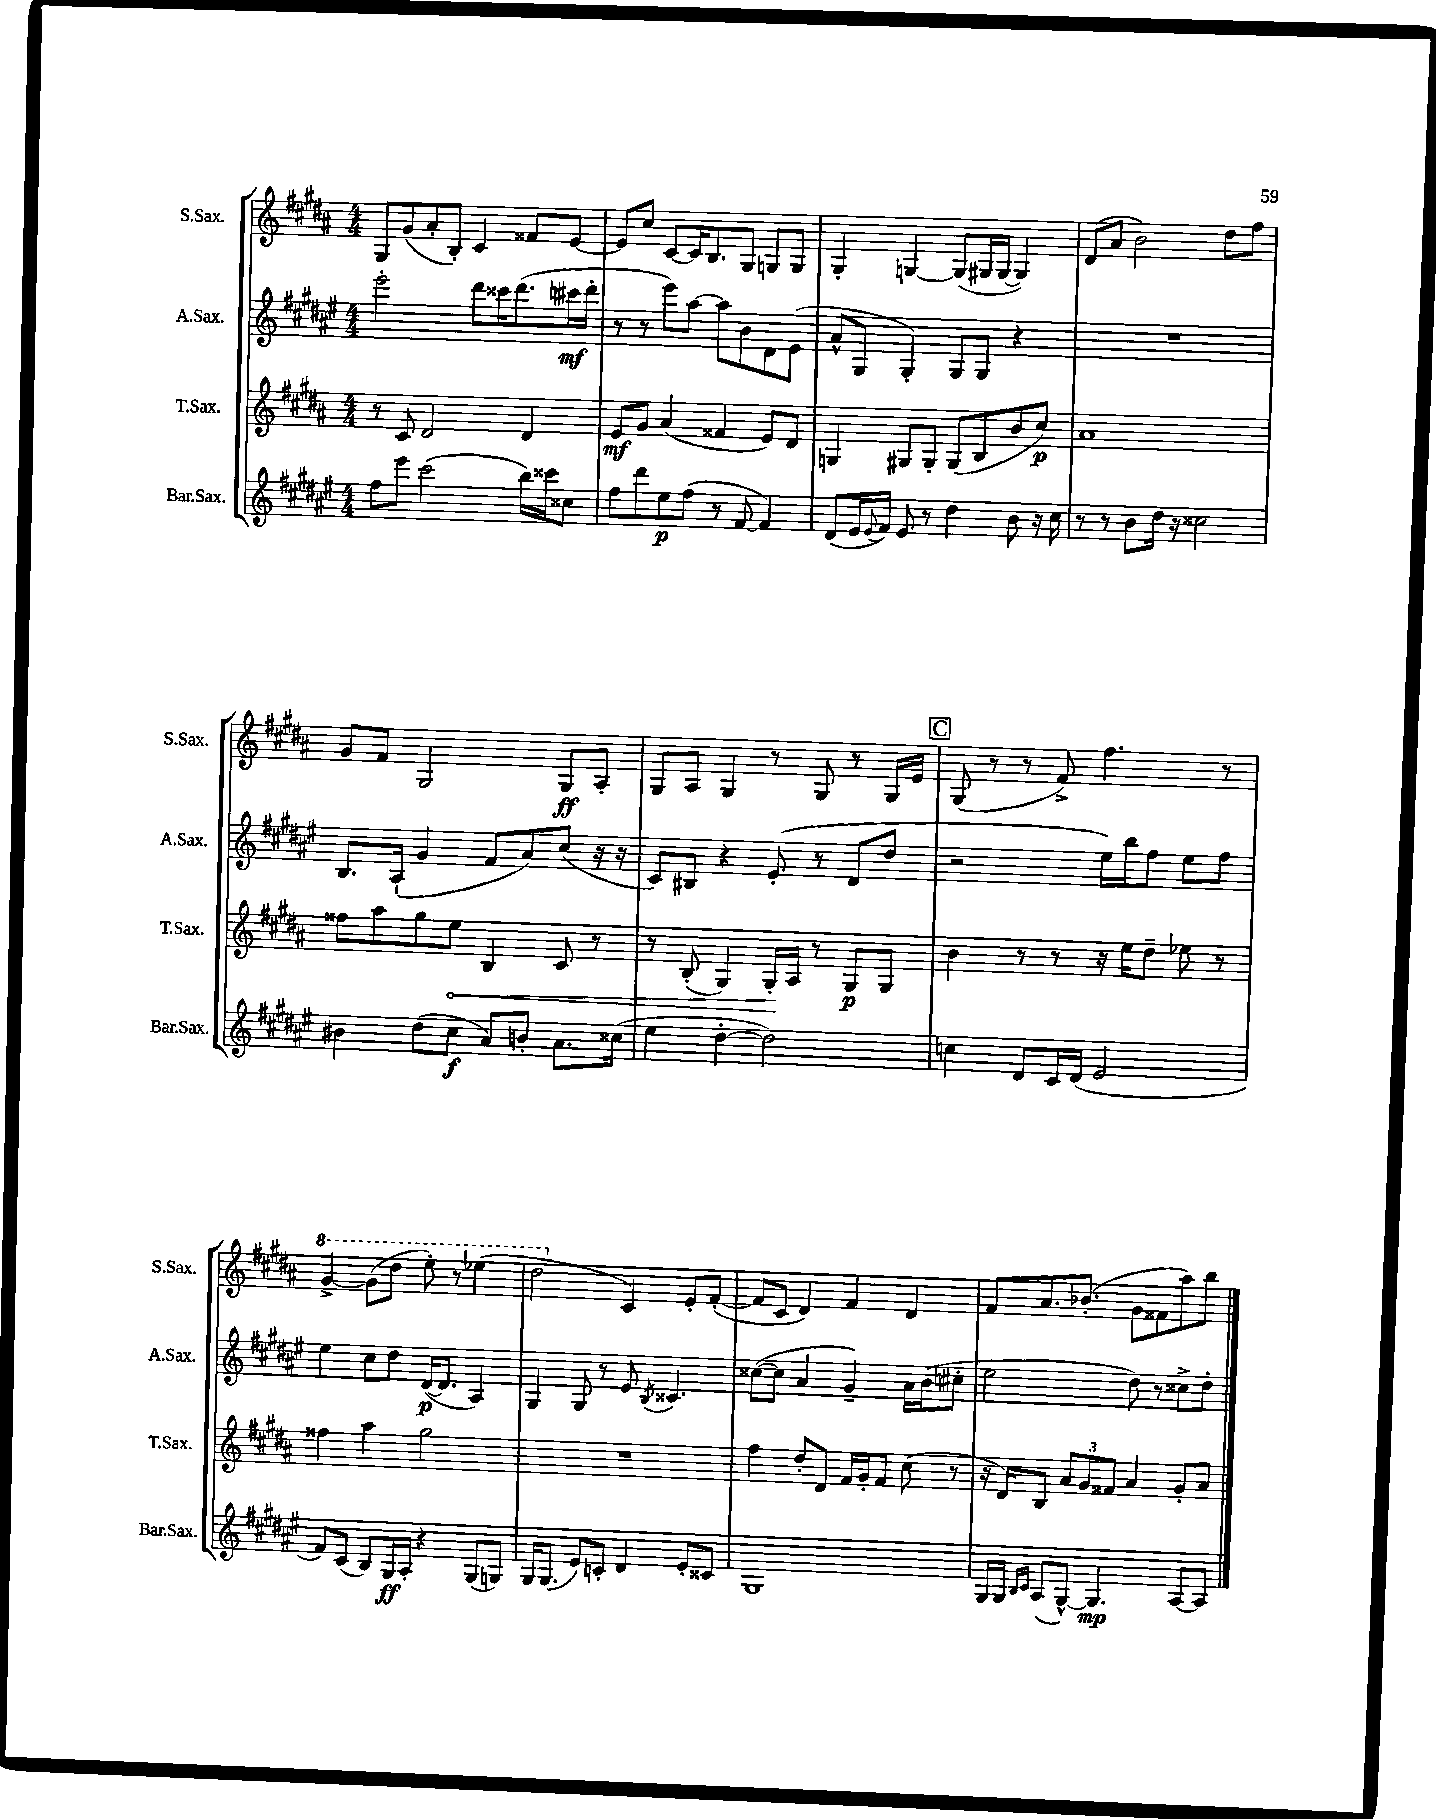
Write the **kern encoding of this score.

**kern	**dynam	**kern	**dynam	**kern	**dynam	**kern	**dynam
*part4	*part4	*part3	*part3	*part2	*part2	*part1	*part1
*staff4	*staff4	*staff3	*staff3	*staff2	*staff2	*staff1	*staff1
*I"Bar.Sax.	*	*I"T.Sax.	*	*I"A.Sax.	*	*I"S.Sax.	*
*I'Bar.Sax.	*	*I'T.Sax.	*	*I'A.Sax.	*	*I'S.Sax.	*
*clefG2	*	*clefG2	*	*clefG2	*	*clefG2	*
*k[f#c#g#d#a#e#]	*	*k[f#c#g#d#a#]	*	*k[f#c#g#d#a#e#]	*	*k[f#c#g#d#a#]	*
*M4/4	*	*M4/4	*	*M4/4	*	*M4/4	*
=97	=97	=97	=97	=97	=97	=97	=97
8ff#\L	.	8r	.	2eee#'\	.	8G#/L	.
8eee#\J	.	8c#/	.	.	.	(8g#/	.
(2ccc#\	.	2d#/	.	.	.	8a#'/	.
.	.	.	.	.	.	8B'/J)	.
.	.	.	.	8ddd#\L	.	4c#/	.
.	.	.	.	16ccc##X\K	.	.	.
.	.	.	.	(8.ddd#\	.	.	.
16bb\LL)	.	4d#/	.	.	.	8f##X/L	.
16ccc##X\J	.	.	.	.	.	.	.
8cc##X\J	.	.	.	16ccc#X\L	mf	[8e/J	.
.	.	.	.	16ddd#'\JJ	.	.	.
=98	=98	=98	=98	=98	=98	=98	=98
8ff#\L	.	8e/L	mf	8r	.	8e/L]	.
8ddd#\	.	8g#/J	.	8r	.	8cc#/J	.
8ee#\	p	(4a#/	.	8eee#\L)	.	[8c#/L	.
(8ff#\J	.	.	.	[8aa#\J	.	16c#/K]	.
.	.	.	.	.	.	8.B/	.
8r	.	4f##X/	.	8aa#\L]	.	.	.
[8f#/	.	.	.	8b\	.	8G#/J	.
4f#/])	.	8e/L)	.	8d#\	.	8Gn/L	.
.	.	8d#/J	.	(8e#\J	.	8G/J	.
=99	=99	=99	=99	=99	=99	=99	=99
(8d#/L	.	4Gn/	.	8a#^^/L	.	4G#'/	.
16e#/L	.	.	.	8G#/J	.	.	.
8qqe#/	.	.	.	.	.	.	.
16f#/JJ)	.	.	.	.	.	.	.
8e#/	.	8G#X/L	.	4G#'/)	.	[4Gn/	.
8r	.	8G#'/J	.	.	.	.	.
4dd#\	.	(8G#/L	.	8G#/L	.	(8G/L]	.
.	.	8B/	.	8G#/J	.	16G#X/L	.
.	.	.	.	.	.	[16G#/JJ	.
8b\	.	8b/	.	4r	.	4G#/])	.
16r	.	8cc#/J)	p	.	.	.	.
16cc#\	.	.	.	.	.	.	.
=100	=100	=100	=100	=100	=100	=100	=100
8r	.	1a#	.	1r	.	(8d#/L	.
8r	.	.	.	.	.	8a#/J	.
8b\L	.	.	.	.	.	2b\)	.
16dd#\Jk	.	.	.	.	.	.	.
16r	.	.	.	.	.	.	.
2cc##X\	.	.	.	.	.	.	.
.	.	.	.	.	.	8dd#\L	.
.	.	.	.	.	.	8ff#\J	.
!!LO:LB:g=z
=101	=101	=101	=101	=101	=101	=101	=101
4b#X\	.	8ff##X\L	.	8.B/L	.	8g#/L	.
.	.	8aa#\	.	.	.	8f#/J	.
.	.	.	.	(16A#`/Jk	.	.	.
(8dd#\L	.	8gg#\	.	4g#/	.	2G#/	.
!	!	!	!LO:HP:b	!	!	!	!
8cc#\J	f	8ee\J	<	.	.	.	.
8a#/L)	.	4B/	.	8f#/L	.	.	.
8bn'/J	.	.	.	8a#/)	.	.	.
8.a#\L	.	8c#/	.	(8cc#/J	.	8G#/L	ff
.	.	8r	.	16r	.	8A#'/J	.
(16cc##X\Jk	.	.	.	16r	.	.	.
=102	=102	=102	=102	=102	=102	=102	=102
4ee#\	.	8r	.	8c#/L)	.	8G#/L	.
.	.	(8B'/	.	8B#X/J	.	8A#/J	.
[4dd#'\	.	4G#/)	.	4r	.	4G#/	.
2dd#\])	.	16G#'/LL	.	(8e#'/	.	8r	.
.	.	16A#/JJ	[	.	.	.	.
.	.	8r	.	8r	.	8G#/	.
.	.	8G#/L	p	8d#/L	.	8r	.
.	.	8G#/J	.	8dd#/J	.	16G#/LL	.
.	.	.	.	.	.	16e/JJ	.
!!LO:REH:place=s1:t=C
=103	=103	=103	=103	=103	=103	=103	=103
4ccn\	.	4b\	.	2r	.	(8G#/	.
.	.	.	.	.	.	8r	.
8d#/L	.	8r	.	.	.	8r	.
16c#/L	.	8r	.	.	.	8f#^/)	.
(16d#/JJ	.	.	.	.	.	.	.
2e#/	.	16r	.	16ee#\LL)	.	4.ff#\	.
.	.	16ee\KL	.	16bb\J	.	.	.
.	.	8dd#~\J	.	8ff#\J	.	.	.
.	.	8ee-X\	.	8ee#\L	.	.	.
.	.	8r	.	8ff#\J	.	8r	.
!!LO:LB:g=z
=104	=104	=104	=104	=104	=104	=104	=104
*	*	*	*	*	*	*8va	*
8f#/L)	.	4ff##X\	.	4ee#\	.	[4gg#^/	.
(8c#/J	.	.	.	.	.	.	.
8B/L)	.	4aa#\	.	8cc#\L	.	(8gg#\L]	.
16G#/L	ff	.	.	8dd#\J	.	8ddd#\J	.
16A#'/JJ	.	.	.	.	.	.	.
4r	.	2gg#\	.	([16d#/KL	p	8eee'\)	.
.	.	.	.	8.d#/J]	.	.	.
.	.	.	.	.	.	8r	.
(8G#/L	.	.	.	4A#/)	.	(4eee-X\	.
8Gn/J)	.	.	.	.	.	.	.
=105	=105	=105	=105	=105	=105	=105	=105
16G#/KL	.	1r	.	4G#/	.	2ddd#\	.
(8.G#/J	.	.	.	.	.	.	.
8e#/L)	.	.	.	8G#/	.	.	.
8cn'/J	.	.	.	8r	.	.	.
*	*	*	*	*	*	*X8va	*
4d#/	.	.	.	8e#/	.	4c#/)	.
.	.	.	.	8qB/	.	.	.
.	.	.	.	4.c##X/	.	.	.
8e#'/L	.	.	.	.	.	8e'/L	.
8c##X/J	.	.	.	.	.	([8f#'/J	.
=106	=106	=106	=106	=106	=106	=106	=106
1G#	.	4ff#\	.	([8cc##X\L	.	8f#/L]	.
.	.	.	.	8cc##\J]	.	8c#/J	.
.	.	8dd#'/L	.	4a#/	.	4d#/)	.
.	.	8d#/J	.	.	.	.	.
.	.	16f#/LL	.	4g#~/)	.	4f#/	.
.	.	16g#'/J	.	.	.	.	.
.	.	8f#/J	.	.	.	.	.
.	.	(8cc#\	.	16a#\LL	.	4d#/	.
.	.	.	.	(16b\J	.	.	.
.	.	8r	.	8cc#X'\J	.	.	.
=107	=107	=107	=107	=107	=107	=107	=107
16G#/LL	.	16r	.	2ee#\	.	8f#/L	.
16G#/JJ	.	16d#/KL)	.	.	.	.	.
16qqB/LL	.	.	.	.	.	.	.
16qqc#/JJ	.	.	.	.	.	.	.
(8A#/L	.	8B/J	.	.	.	8.a#/	.
[8G#^^/J)	.	12a#/L	.	.	.	.	.
.	.	.	.	.	.	(8.b-X'/J	.
.	.	12g#/	.	.	.	.	.
4.G#/]	mp	.	.	.	.	.	.
.	.	12f##X/J	.	.	.	.	.
.	.	4a#/	.	8dd#\)	.	8g#\L	.
.	.	.	.	8r	.	8f##X\	.
[8A#/L	.	8g#'/L	.	8cc##X^\L	.	8aa#\)	.
8A#/J]	.	8a#/J	.	8dd#'\J	.	8bb\J	.
==	==	==	==	==	==	==	==
*-	*-	*-	*-	*-	*-	*-	*-
